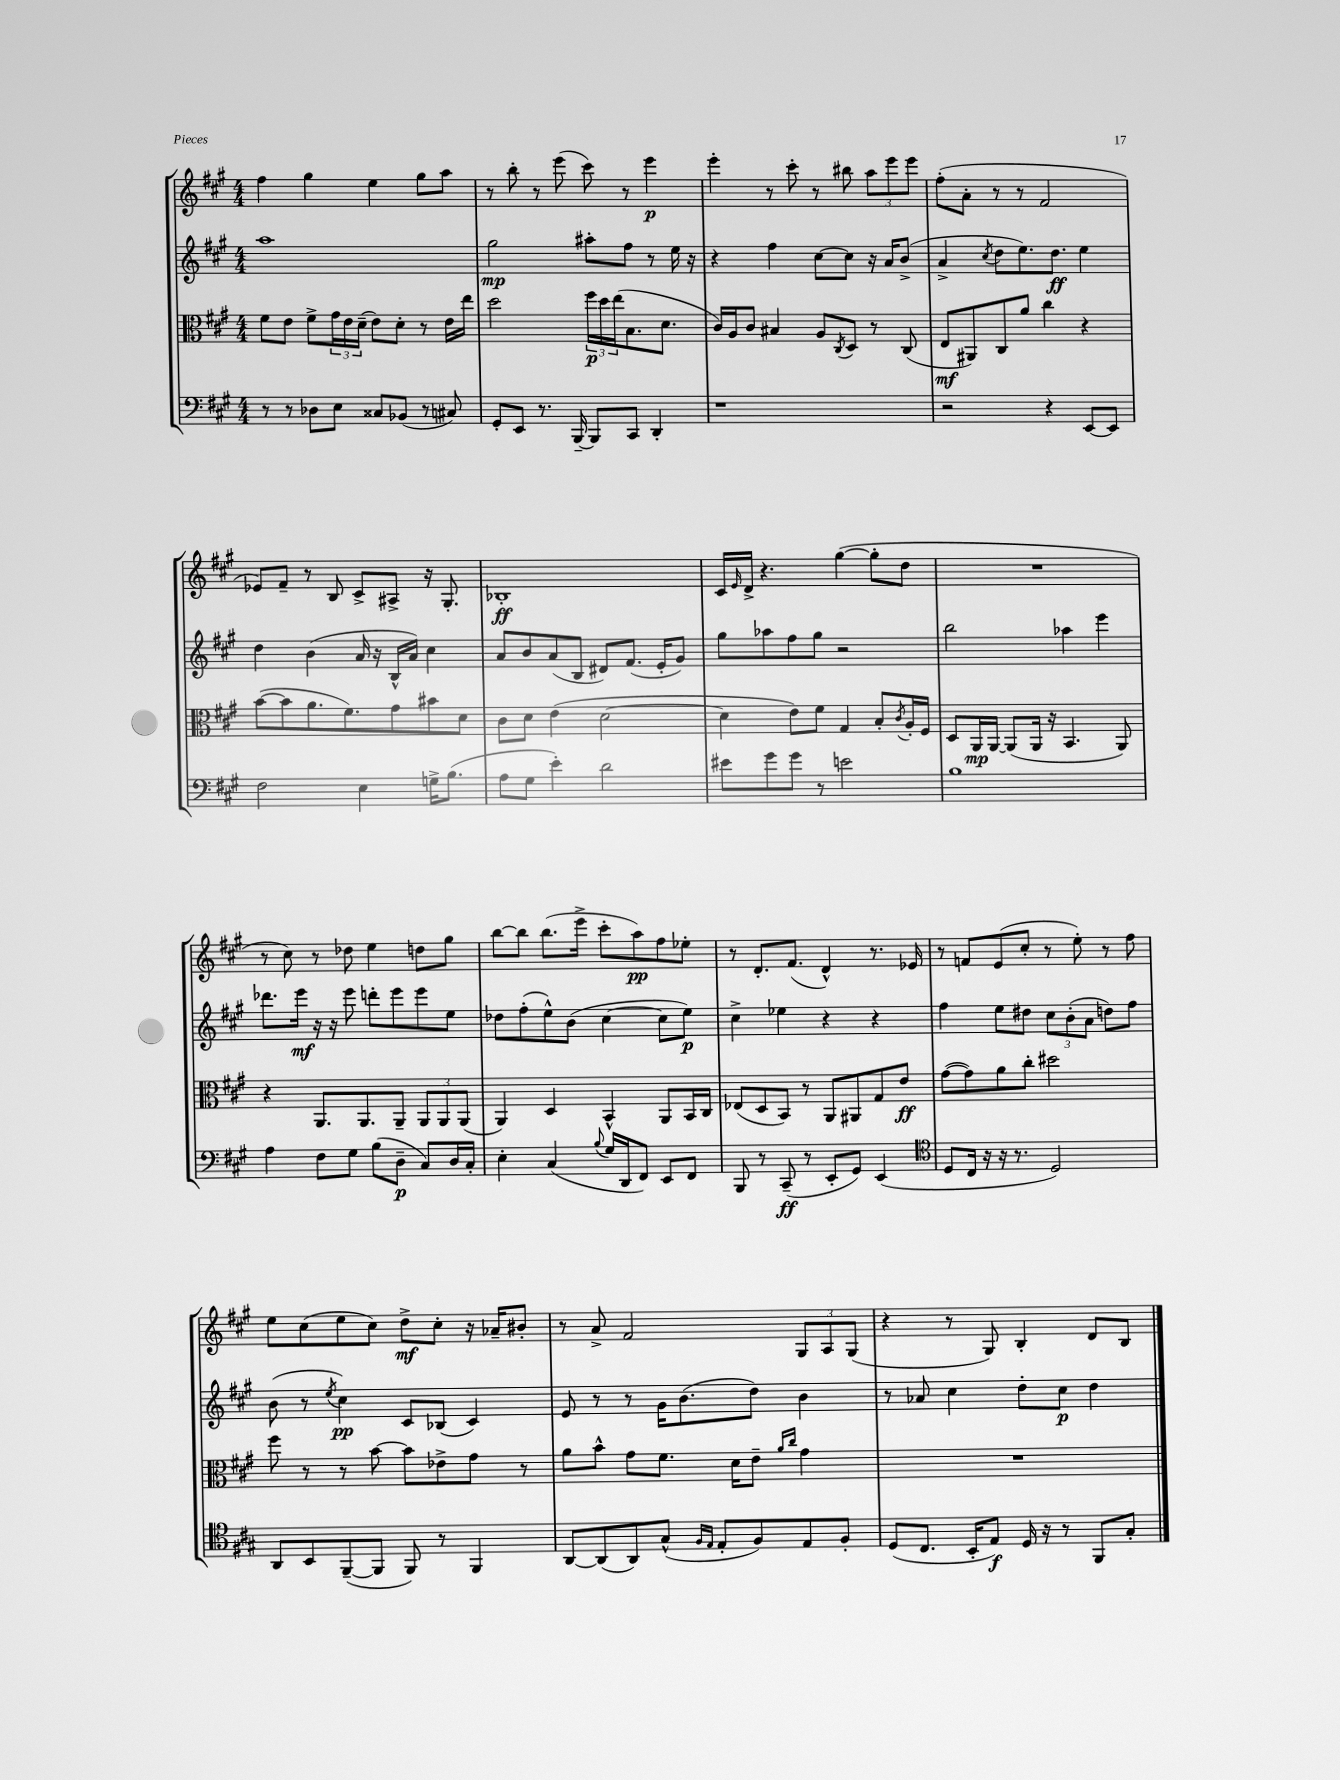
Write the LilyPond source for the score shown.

<<
\new StaffGroup <<
\new Staff = "s0" {
    \clef treble \key a \major \numericTimeSignature \time 4/4
    fis''4 gis''4 e''4 gis''8 a''8 |
    r8 b''8-. r8 e'''8( cis'''8) r8 e'''4\p |
    e'''4-. r8 cis'''8-. r8 bis''8 \tuplet 3/2 { a''8 e'''8 e'''8 } |
    fis''8-.( a'8-. r8 r8 fis'2 |
    ees'8) fis'8-- r8 b8 cis'8-> ais8-> r16 gis8.-. |
    bes1-.\ff |
    cis'16 \grace { e'16 } d'16-> r4. gis''4~( gis''8-. d''8 |
    R1 |
    r8 cis''8) r8 des''8 e''4 d''8 gis''8 |
    b''8~ b''8 b''8.( e'''16-> cis'''8-. a''8\pp) fis''8 ees''8-. |
    r8 d'8.-. fis'8.( d'4-^) r8. ees'16 |
    r8 f'8 e'8( cis''8-. r8 e''8-.) r8 fis''8 |
    e''8 cis''8( e''8 cis''8) d''8->\mf cis''8-. r16 aes'16-- bis'8-. |
    r8 a'8-> fis'2 \tuplet 3/2 { gis8 a8 gis8( } |
    r4 r8 gis8) b4-. d'8 b8 \bar "|." |
}
\new Staff = "s1" {
    \clef treble \key a \major \numericTimeSignature \time 4/4
    a''1 |
    gis''2\mp ais''8-. fis''8 r8 e''16 r16 |
    r4 fis''4 cis''8~ cis''8 r16 a'16 b'8->( |
    a'4-> \acciaccatura { cis''8 } d''8 e''8.) d''8.\ff e''4 |
    d''4 b'4( a'16 r16 b16-^ a'16) cis''4 |
    a'8 b'8 a'8( b8 dis'8) fis'8.( e'16-. gis'8) |
    gis''8 aes''8 fis''8 gis''8 r2 |
    b''2 aes''4 e'''4 |
    des'''8. e'''16\mf r16 r16 e'''8 d'''8-. e'''8 e'''8 e''8 |
    des''8 fis''8-.( e''8-^) b'8( cis''4~ cis''8 e''8\p) |
    cis''4-> ees''4 r4 r4 |
    fis''4 e''8 dis''8 \tuplet 3/2 { cis''8 b'8-.( a'8 } d''8) fis''8 |
    b'8( r8 \acciaccatura { e''8 } cis''4\pp) cis'8 bes8( cis'4) |
    e'8 r8 r8 gis'16 b'8.( d''8) b'4 |
    r8 aes'8 cis''4 d''8-. cis''8\p d''4 \bar "|." |
}
\new Staff = "s2" {
    \clef alto \key a \major \numericTimeSignature \time 4/4
    fis'8 e'8 fis'8-> \tuplet 3/2 { gis'16 e'16 d'16--( } e'8) d'8-. r8 e'16 e''16 |
    d''2 \tuplet 3/2 { fis''16\p d''16 e''16( } b8. d'8. |
    cis'16) a16 cis'8 bis4 a8 \acciaccatura { cis8 } d8 r8 cis8( |
    e8\mf ais,8) cis8 a'8 cis''4 r4 |
    b'8~( b'8 a'8. fis'8.) gis'8 bis'8 d'8 |
    cis'8 d'8 e'4( d'2~ |
    d'4 e'8) fis'8 gis4 b8-. \acciaccatura { cis'8 } a16-. fis16 |
    d8 a,16\mp a,16~ a,8( a,16 r16 b,4. a,8) |
    r4 a,8. a,8. a,8-- \tuplet 3/2 { a,8 a,8 a,8( } |
    a,4) d4 b,4-^ a,8 b,16 cis16 |
    ees8( d8 b,8) r8 a,8 ais,8 gis8 e'8\ff |
    gis'8~( gis'8) a'8 cis''8-. dis''2 |
    fis''8 r8 r8 b'8~ b'8 ees'8-> gis'8 r8 |
    a'8 b'8-^ gis'8 fis'8. d'16 e'8-- \grace { a'16 cis''16 } gis'4 |
    R1 \bar "|." |
}
\new Staff = "s3" {
    \clef bass \key a \major \numericTimeSignature \time 4/4
    r8 r8 des8 e8 cisis8 bes,8( r8 cis8) |
    gis,8-. e,8 r8. b,,16~-- b,,8 cis,8 d,4-. |
    r1 |
    r2 r4 e,8~ e,8 |
    fis2 e4 g16-> b8.( |
    a8 gis8 e'4-.) d'2 |
    eis'8 gis'8 gis'8 r8 e'2 |
    b1 |
    a4 fis8 gis8 b8( d8--\p cis8) d16 cis16-. |
    e4-. cis4( \appoggiatura { b8 } gis16 d,16 fis,8) e,8 fis,8 |
    b,,8 r8 cis,8--\ff( r8 e,8-. gis,8) e,4( |
    \clef tenor d8 cis16 r16 r16 r8. d2) |
    a,8 b,8 fis,8~--( fis,8 fis,8) r8 fis,4 |
    a,8~ a,8( a,8) gis8-^( \grace { fis16 e16 } e8-. fis8) e8 fis8-. |
    d8( cis8. b,16-. e8\f) d16 r16 r8 fis,8 gis8-. \bar "|." |
}
>>
>>
\layout { \context { \Score \remove "Bar_number_engraver" } }
